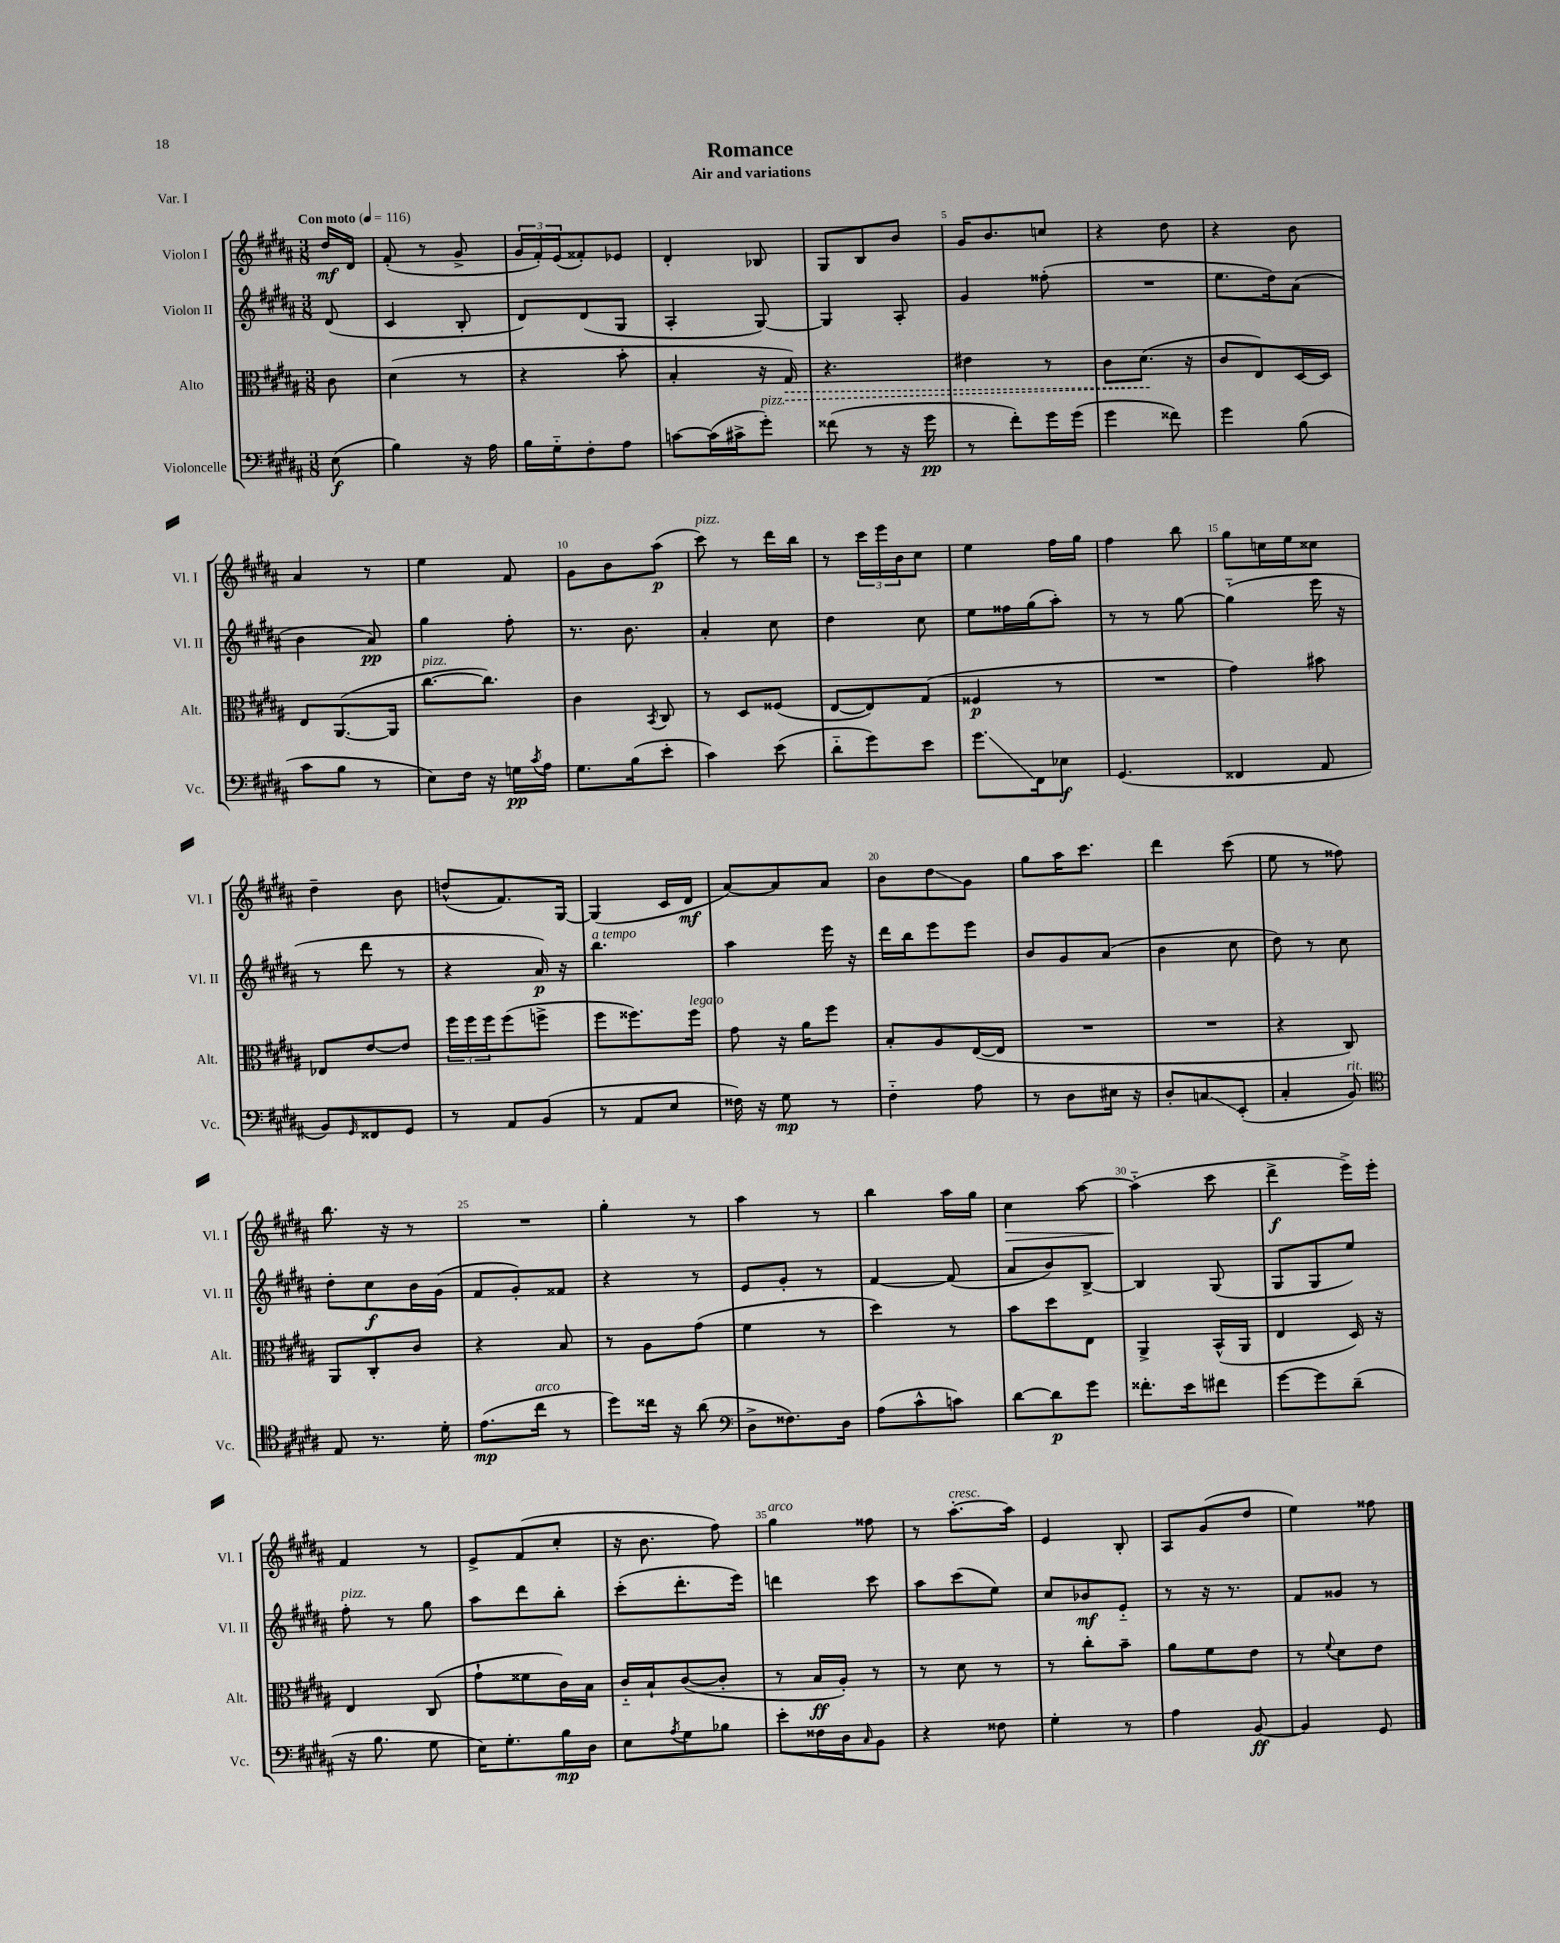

**kern	**kern	**kern	**kern
*staff4	*staff3	*staff2	*staff1
*clefF4	*clefC3	*clefG2	*clefG2
*k[f#c#g#d#a#]	*k[f#c#g#d#a#]	*k[f#c#g#d#a#]	*k[f#c#g#d#a#]
*M3/8	*M3/8	*M3/8	*M3/8
*MM116	*MM116	*MM116	*MM116
(8E	8c#	(8d#	16dd#
.	.	.	16d#
=	=	=	=
4B)	(4d#	4c#	(8f#'
.	.	.	8r
16r	8r	8B'	8g#^
16A#	.	.	.
=	=	=	=
16B	4r	8d#)	24g#
.	.	.	24f#')
16G#'~	.	.	.
.	.	.	(24e
8F#'	.	(8d#	8f##')
8A#	8b'	8G#	8e-
=	=	=	=
[8c	4B'	4A#'	4d#'
(16c]	.	.	.
16c#^	.	.	.
8g#')	16r	[8G#)	8B-
.	16G#)	.	.
=	=	=	=
(8f##	4.r	4G#]	8G#
8r	.	.	8B
16r	.	8A#'	8b
16g#	.	.	.
=	=	=	=
8r	4e#	4g#	16g#
.	.	.	8.b
8f#')	.	.	.
16g#	8r	(8ff##'	8cc
(16g#	.	.	.
=	=	=	=
4g#	8c#	4.r	4r
.	(8.d#	.	.
8f##)	.	.	8dd#
.	16r	.	.
=	=	=	=
4g#	8c#	8.ee	4r
.	8E)	.	.
.	.	16dd#)	.
(8B	[16D#	(8a#	8b
.	16D#]	.	.
=	=	=	=
8c#	8E	4b	4a#
8B	([8.AA#	.	.
8r	.	8a#)	8r
.	16AA#]	.	.
=	=	=	=
8E)	[8.cc#	4gg#	4ee
16F#	.	.	.
16r	8.cc#])	.	.
16G	.	8ff#'	8f#
8qc#	.	.	.
16A#	.	.	.
=	=	=	=
8.G#	4c#	8.r	8g#
.	.	.	8b
(16B	.	8.b	.
.	8qBB	.	.
8e'	8C#	.	(8aa#
=	=	=	=
4c#)	8r	4a#'	8ccc#)
.	8D#	.	8r
(8e	(8F##	8cc#	16ddd#
.	.	.	16bb
=	=	=	=
8d#'~	[8E	4dd#	8r
8g#)	8E])	.	24ccc#
.	.	.	24eee
.	.	.	24b
8e	(8G#	8cc#	8cc#
=	=	=	=
8.g#	4F##	8ee	4ee
.	.	16ff##	.
16FF#	.	(16gg#	.
8E-	8r	8aa#')	16ff#
.	.	.	16gg#
=	=	=	=
(4.GG#	4.r	8r	4ff#
.	.	8r	.
.	.	[8gg#	8bb
=	=	=	=
4FF##	4g#)	(4gg#'~]	8gg#
.	.	.	16cc
.	.	.	16ee
8AA#	8b#	16eee	8cc##
.	.	16r	.
=	=	=	=
8BB)	8E-	8r	4dd#~
16qqGG#	.	.	.
8FF##	[8e	8ddd#	.
8GG#	8e]	8r	8b
=	=	=	=
8r	24ff#	4r	(8dd^^
.	24ff#	.	.
.	24ff#	.	.
8AA#	(8ff#	.	8.f#)
(8BB	8ff^	16a#)	.
.	.	16r	[16G#
=	=	=	=
8r	8ff#	4.bb	(4G#]
8AA#	8.ff##)	.	.
8E	.	.	16c#
.	16ff##	.	16d#
=	=	=	=
16F##)	8g#	4aa#	[8a#)
16r	.	.	.
8G#	16r	.	8a#]
.	16a#	.	.
8r	8ff#	16eee	8a#
.	.	16r	.
=	=	=	=
4F#'~	8B'	16ddd#	8b
.	.	16bb	.
.	8A#	8eee	8dd#
8A#	([16E	8eee	8g#
.	16E]	.	.
=	=	=	=
8r	4.r	8b	8gg#
8D#	.	8g#	16aa#
.	.	.	8.ccc#
16E#	.	(8a#	.
16r	.	.	.
=	=	=	=
8D#'	4.r	4b	4ddd#
8C	.	.	.
(8EE'	.	8cc#	(8ccc#
=	=	=	=
4C#'	4r	8dd#)	8ee
.	.	8r	8r
8BB)	8C#)	8cc#	8ff##)
=	=	=	=
*clefC4	*	*	*
8E	8AA#	8dd#'	8.bb
8.r	8C#'	8cc#	.
.	.	.	16r
.	8c#	16b	8r
16d#'	.	(16g#	.
=	=	=	=
(8.e	4r	8f#	4.r
.	.	8g#')	.
16cc#	.	.	.
8r	8B	8f##	.
=	=	=	=
8dd#)	8r	4r	4gg#'
16cc##	8A#	.	.
16r	.	.	.
(8a#	(8g#	8r	8r
=	=	=	=
*clefF4	*	*	*
8D#^	4f#	8e	4aa#
8.F##)	.	8g#'	.
.	8r	8r	8r
16D#	.	.	.
=	=	=	=
(8A#	4dd#)	[4f#	4bb
8c#^^	.	.	.
8c)	8r	(8f#]	16aa#
.	.	.	16gg#
=	=	=	=
[8d#	8b	8a#	4cc#
8d#]	8dd#	8b)	.
8g#	8E	[8B^	[8aa#
=	=	=	=
8.f##'	4AA#^	4B]	(4aa#'~]
16e	.	.	.
8f#	(16BB^^	(8G#	8ccc#
.	16AA#	.	.
=	=	=	=
[8g#	4E	8G#	4ddd#^
8g#]	.	8G#	.
(8d#~	16D#)	8ee)	16eee^)
.	16r	.	16eee'
=	=	=	=
16r	4E	8ff#'	4f#
8.B	.	.	.
.	.	8r	.
8G#	(8C#	8gg#	8r
=	=	=	=
16E)	8g#`	8aa#	8e^
8.G#'	.	.	.
.	8f##	8ddd#	(8f#
16B	16c#)	8bb'	8cc#'
16D#	16B	.	.
=	=	=	=
8E	16c#'~	(8ccc#'	16r
.	16B`	.	8.b
8qA#	.	.	.
8G#	([8c#	8.ddd#'	.
8B-	8c#']	.	8ff#)
.	.	16eee)	.
=	=	=	=
8e'	8r	4ddd	4gg#
16F##	16B	.	.
16D#	16A#')	.	.
16qqC#	.	.	.
8BB	8r	8ccc#	8ff##
=	=	=	=
4r	8r	8aa#	8r
.	8d#	(8ccc#	[8.aa#'
8F##	8r	8ee)	.
.	.	.	16aa#]
=	=	=	=
4G#'	8r	8cc#	4e
.	8cc#'	8b-	.
8r	8b~	8e'~	8B'
=	=	=	=
4A#	8a#	8r	8A#
.	8f#	16r	(8g#
.	.	8.r	.
[8BB	8e	.	8dd#
=	=	=	=
4BB]	8r	8f#	4ee)
.	8qqf#	.	.
.	8d#	8g##	.
8GG#	8e	8r	8ff##
==	==	==	==
*-	*-	*-	*-
